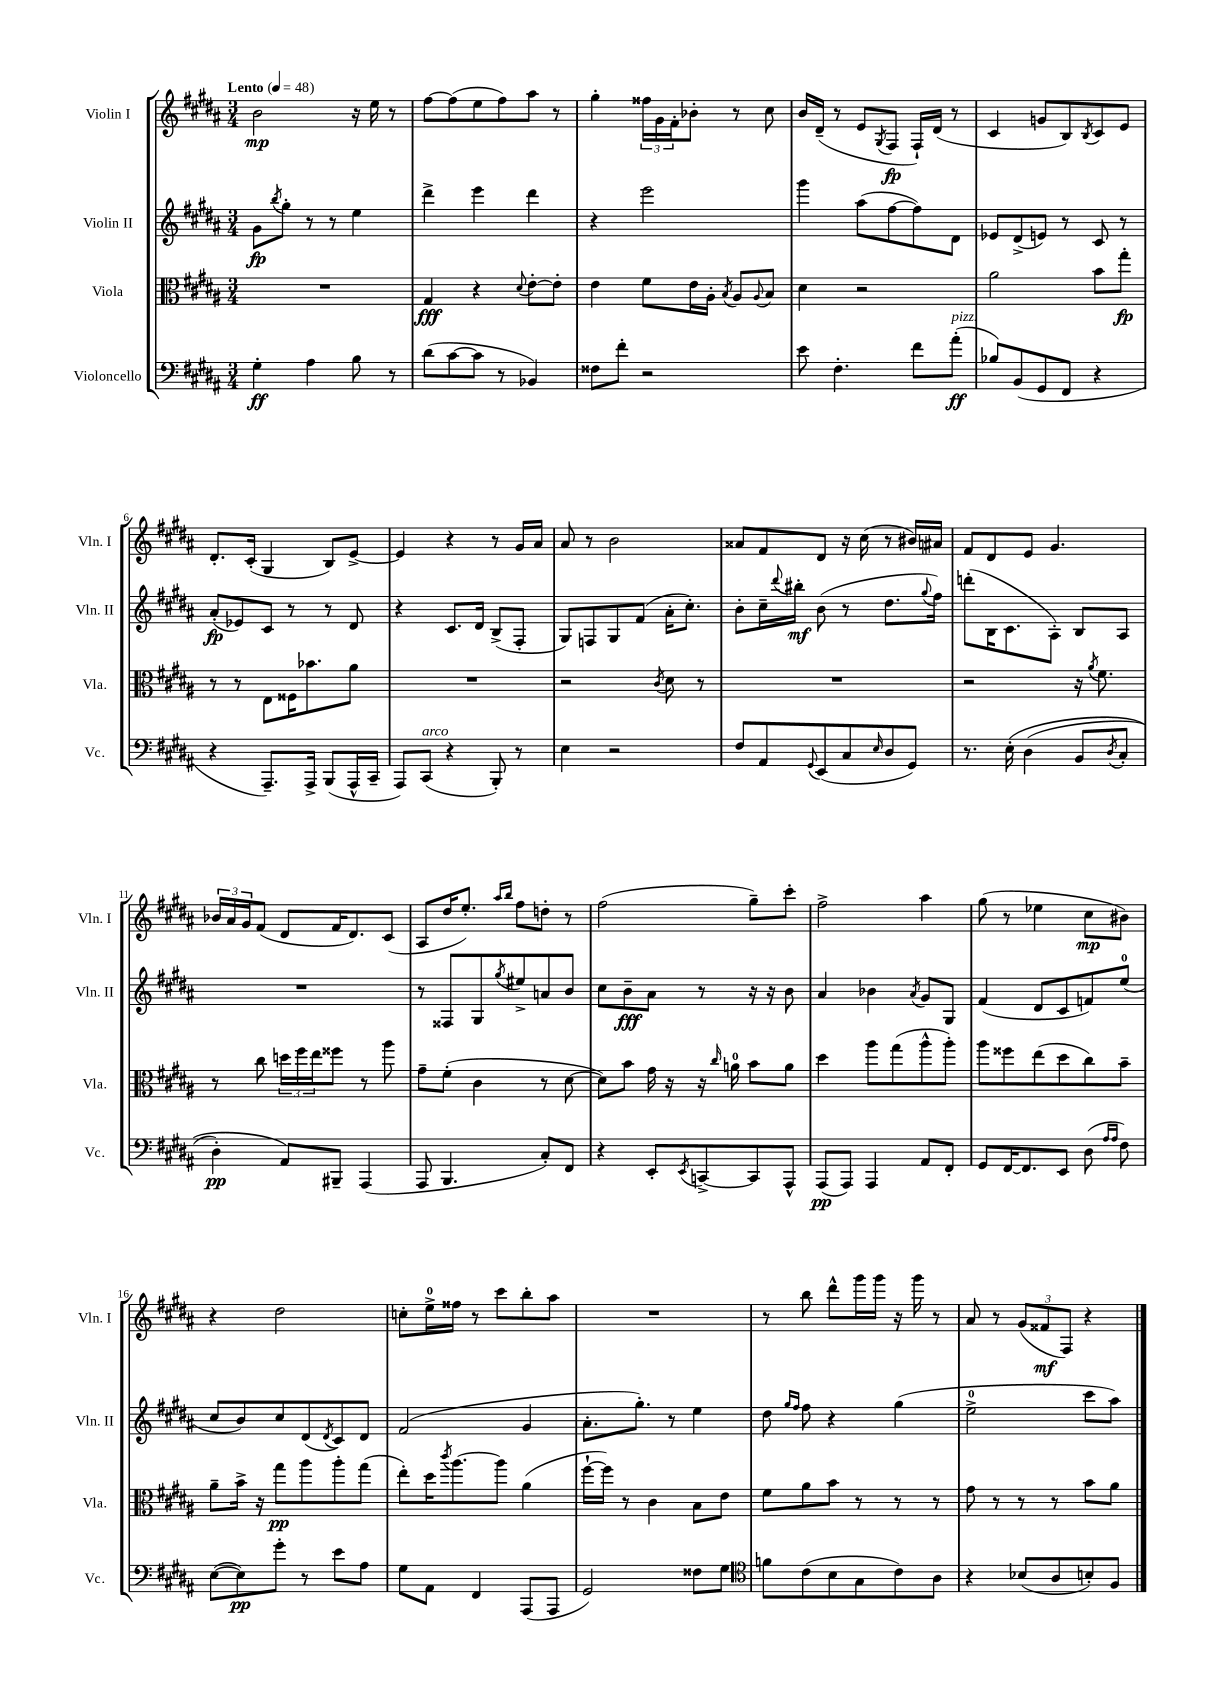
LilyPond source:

<<
\new StaffGroup <<
\new Staff = "s0" \with { instrumentName = "Violin I" shortInstrumentName = "Vln. I" } {
    \clef treble \key b \major \numericTimeSignature \time 3/4 \tempo "Lento" 4 = 48
    b'2\mp r16 e''16 r8 |
    fis''8~ fis''8( e''8 fis''8) ais''8 r8 |
    gis''4-. \tuplet 3/2 { fisis''16 gis'16 fis'16-. } bes'8-. r8 cis''8 |
    b'16 dis'16--( r8 e'8 \acciaccatura { gis8 } fis8\fp fis16-!) dis'16( r8 |
    cis'4 g'8 b8) \acciaccatura { b8 } cis'8 e'8 |
    dis'8.-. cis'16-.( gis4 b8) e'8~-> |
    e'4 r4 r8 gis'16 ais'16 |
    ais'8 r8 b'2 |
    aisis'8 fis'8 dis'8 r16 cis''16( r8 bis'16) ais'16 |
    fis'8 dis'8 e'8 gis'4. |
    \tuplet 3/2 { bes'16 ais'16 gis'16 } fis'8( dis'8 fis'16 dis'8.) cis'8( |
    ais8 dis''16 e''8.-.) \grace { ais''16 b''16 } fis''8 d''8-. r8 |
    fis''2( gis''8--) cis'''8-. |
    fis''2-> ais''4 |
    gis''8( r8 ees''4 cis''8\mp bis'8) |
    r4 dis''2 |
    c''8-. e''16-0-> fisis''16 r8 cis'''8 b''8-. ais''8 |
    R2. |
    r8 b''8 dis'''8-^ gis'''16 gis'''16 r16 gis'''16 r8 |
    ais'8 r8 \tuplet 3/2 { gis'8( fisis'8\mf fis8) } r4 \bar "|." |
}
\new Staff = "s1" \with { instrumentName = "Violin II" shortInstrumentName = "Vln. II" } {
    \clef treble \key b \major \numericTimeSignature \time 3/4
    gis'8\fp \acciaccatura { b''8 } gis''8-. r8 r8 e''4 |
    dis'''4-> e'''4 dis'''4 |
    r4 e'''2 |
    gis'''4 ais''8( fis''8~ fis''8) dis'8 |
    ees'8 dis'8->( e'8) r8 cis'8 r8 |
    ais'8-.\fp( ees'8) cis'8 r8 r8 dis'8 |
    r4 cis'8. dis'16 b8->( fis8-. |
    gis8) f8 gis8 fis'8( ais'16-. cis''8.-.) |
    b'8-. cis''16-- \appoggiatura { dis'''8 } bis''16-.\mf b'8( r8 dis''8. \appoggiatura { gis''8 } fis''16) |
    d'''8-.( b16 cis'8. ais8-.) b8 ais8 |
    R2. |
    r8 fisis8 gis8 \acciaccatura { gis''8 } eis''8-> a'8 b'8 |
    cis''8 b'8--\fff ais'8 r8 r16 r16 b'8 |
    ais'4 bes'4 \acciaccatura { ais'8 } gis'8 gis8 |
    fis'4( dis'8 cis'8 f'8) e''8-0( |
    cis''8 b'8) cis''8 dis'8( \acciaccatura { dis'8 } cis'8) dis'8 |
    fis'2( gis'4 |
    ais'8.-. gis''8.-.) r8 e''4 |
    dis''8 \grace { gis''16 fis''16 } fis''8 r4 gis''4( |
    e''2-0-> cis'''8 ais''8) \bar "|." |
}
\new Staff = "s2" \with { instrumentName = "Viola" shortInstrumentName = "Vla." } {
    \clef alto \key b \major \numericTimeSignature \time 3/4
    R2. |
    gis4\fff r4 \appoggiatura { dis'8 } e'8~-. e'8-. |
    e'4 fis'8 e'16 ais16-. \acciaccatura { b8 } ais8 \appoggiatura { ais8 } b8 |
    dis'4 r2 |
    ais'2 b'8 gis''8-.\fp |
    r8 r8 e8 fisis16 bes'8. ais'8 |
    R2. |
    r2 \acciaccatura { cis'8 } dis'8 r8 |
    R2. |
    r2 r16 \acciaccatura { ais'8 } fis'8. |
    r8 cis''8 \tuplet 3/2 { d''16 fis''16 e''16 } fisis''8 r8 ais''8 |
    gis'8-- fis'8-.( cis'4 r8 dis'8~ |
    dis'8) b'8 gis'16 r16 r16 \grace { cis''16 } a'16-0 b'8 a'8 |
    dis''4 ais''8 gis''8( ais''8-^ ais''8-.) |
    ais''8 fisis''8 e''8( dis''8 cis''8) b'8-- |
    ais'8-- b'16-> r16 gis''8\pp ais''8 ais''8-. gis''8( |
    e''8-.) dis''16 \acciaccatura { cis'''8 } ais''8.~ ais''8 ais'4( |
    fis''16~-! fis''16) r8 cis'4 b8 e'8 |
    fis'8 ais'8 b'8 r8 r8 r8 |
    gis'8 r8 r8 r8 b'8 ais'8 \bar "|." |
}
\new Staff = "s3" \with { instrumentName = "Violoncello" shortInstrumentName = "Vc." } {
    \clef bass \key b \major \numericTimeSignature \time 3/4
    gis4-.\ff ais4 b8 r8 |
    dis'8( cis'8~ cis'8 r8 bes,4) |
    fisis8 fis'8-. r2 |
    e'8 fis4.-. fis'8 ais'8-.\ff^\markup { \italic "pizz." }( |
    bes8) b,8( gis,8 fis,8 r4 |
    r4 ais,,8.--) ais,,16-> b,,8( ais,,16-^ cis,16-- |
    ais,,8) cis,8^\markup { \italic "arco" }( r4 b,,8-.) r8 |
    e4 r2 |
    fis8 ais,8 \appoggiatura { gis,8 } e,8( cis8 \grace { e16 } dis8 gis,8) |
    r8. e16-.\( dis4( b,8 \acciaccatura { dis8 } cis8-. |
    dis4-.\pp) ais,8\) bis,,8-- ais,,4( |
    ais,,8 b,,4. cis8-.) fis,8 |
    r4 e,8-. \acciaccatura { e,8 } c,8~-> c,8 ais,,8-^ |
    ais,,8\pp( ais,,8) ais,,4 ais,8 fis,8-. |
    gis,8 fis,16~ fis,8. e,8 dis8( \grace { ais16 ais16 } fis8) |
    e8~( e8\pp) gis'8-. r8 e'8 ais8 |
    gis8 ais,8 fis,4 ais,,8( ais,,8 |
    gis,2) fisis8 gis8 |
    \clef tenor f'8 cis'8( b8 gis8 cis'8) ais8 |
    r4 bes8( ais8 b8-.) fis8 \bar "|." |
}
>>
>>
